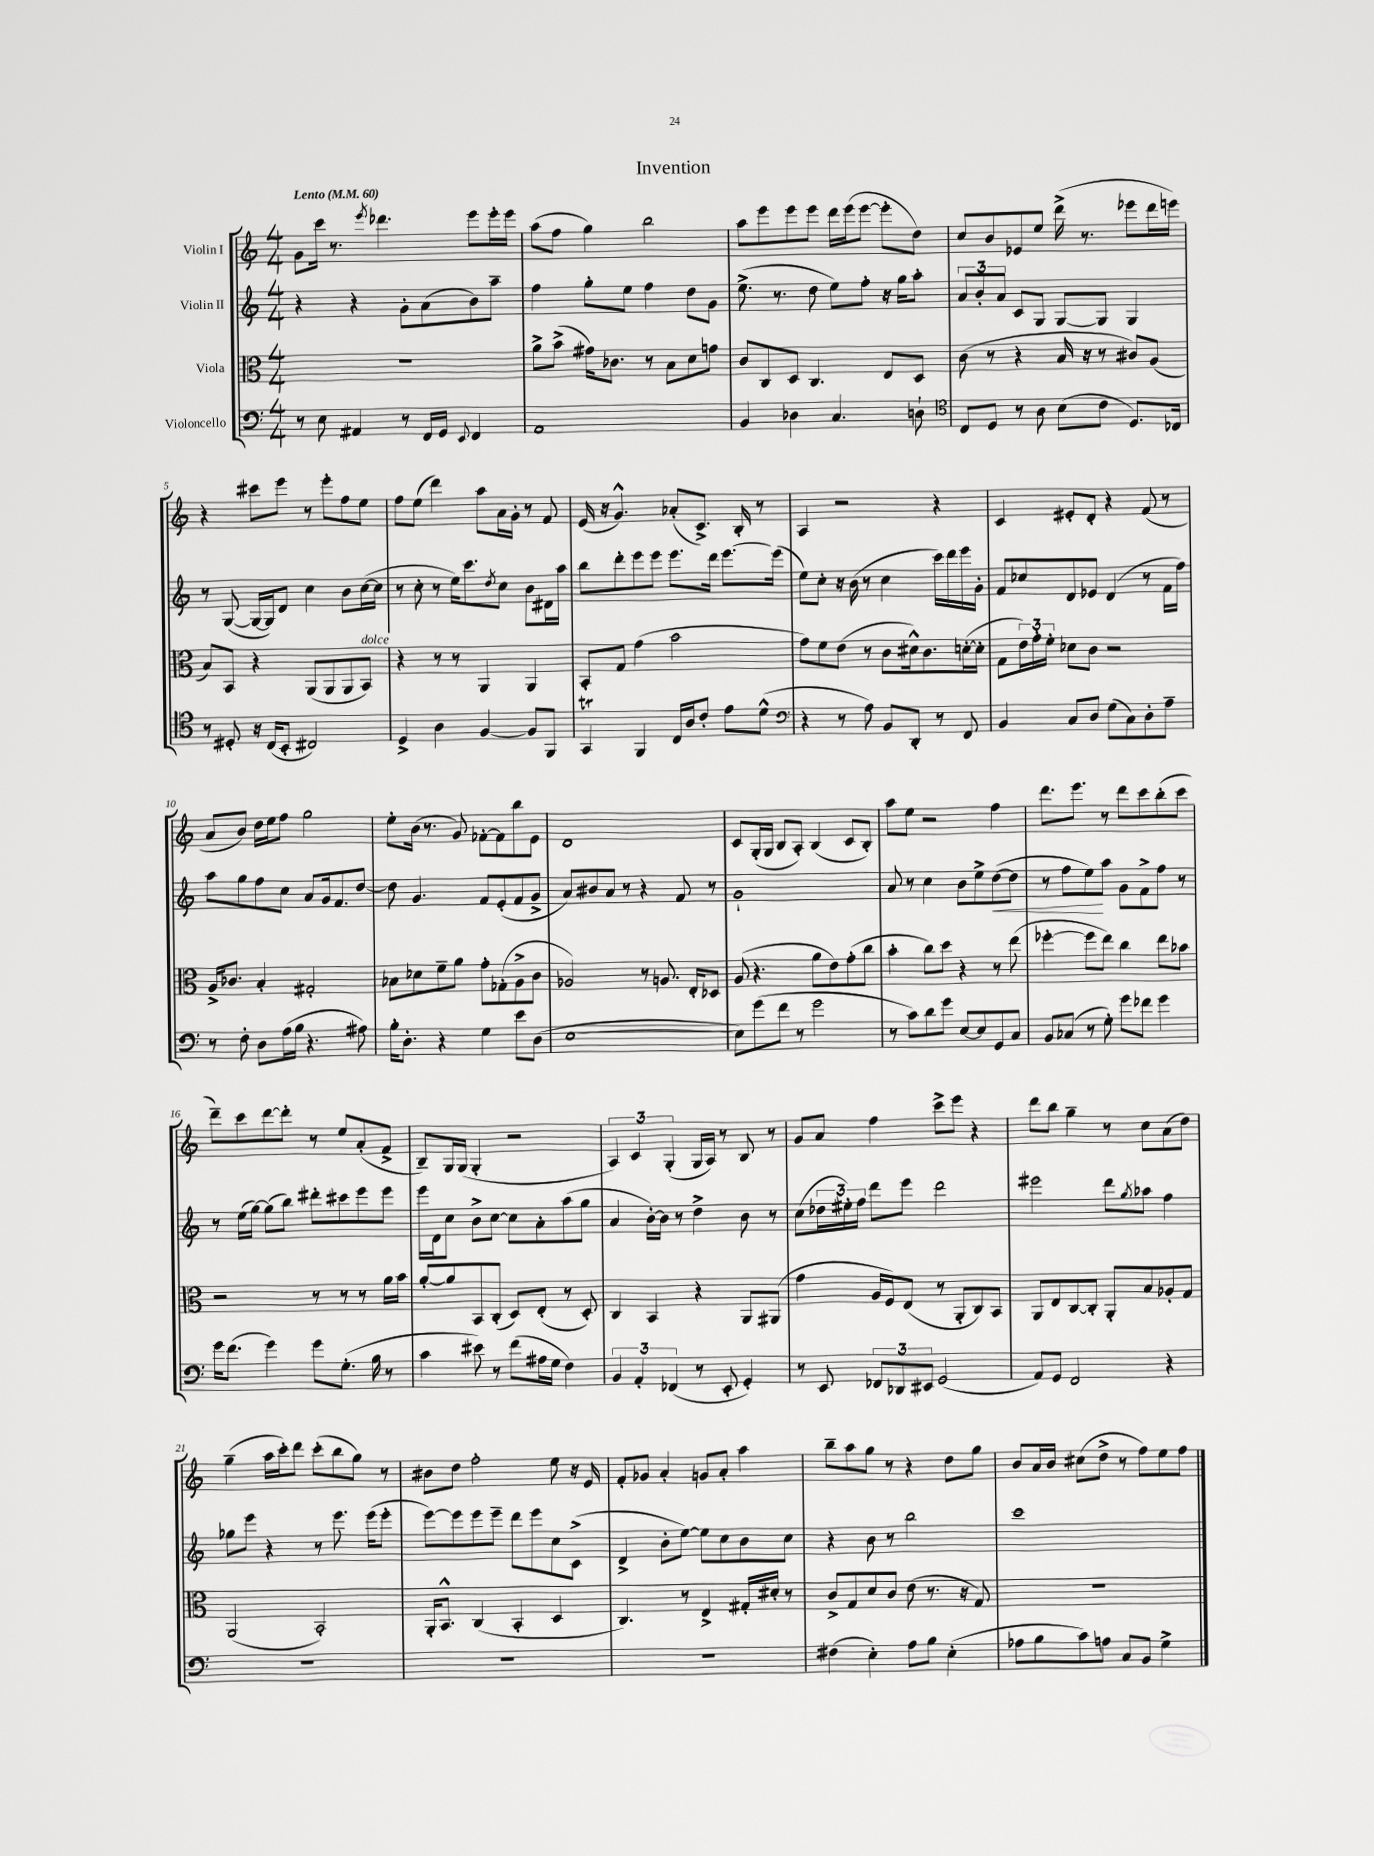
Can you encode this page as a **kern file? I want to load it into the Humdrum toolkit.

**kern	**kern	**kern	**dynam	**kern
*part4	*part3	*part2	*part2	*part1
*staff4	*staff3	*staff2	*staff2	*staff1
*I"Violoncello	*I"Viola	*I"Violin II	*	*I"Violin I
*clefF4	*clefC3	*clefG2	*	*clefG2
*k[]	*k[]	*k[]	*	*k[]
*M4/4	*M4/4	*M4/4	*	*M4/4
*MM60	*MM60	*MM60	*	*MM60
=1	=1	=1	=1	=1
!	!	!	!	!LO:TX:a:B:t=Lento
8r	1r	4r	.	8g\L
8E\	.	.	.	16ccc\Jk
.	.	.	.	8.r
4AA#X/	.	4r	.	.
.	.	.	.	8qeee/
.	.	.	.	4.ddd-X\
8r	.	8g'\L	.	.
16FF/LL	.	(8a\	.	.
16GG/JJ	.	.	.	.
8qqEE/	.	.	.	.
4FF/	.	8b\)	.	8eee\L
.	.	8aa~\J	.	16eee'\L
.	.	.	.	16eee\JJ
=2	=2	=2	=2	=2
1AA	8a^\L	4ff\	.	(8aa\L
.	(8b^\J	.	.	8ff\J
.	16g#X\KL)	8gg'\L	.	4gg\)
.	8.c-X\J	.	.	.
.	.	8ee\J	.	.
.	8r	4ff\	.	2bb\
.	8B\L	.	.	.
.	8d\	8dd\L	.	.
.	8gn\J	8g\J	.	.
=3	=3	=3	=3	=3
4BB/	8c/L	(8.ee^\	.	8aa\L
.	8C/	.	.	8eee\
.	.	8.r	.	.
4D-X\	8D/J	.	.	8eee\
.	4.C/	8dd\	.	8eee\J
4.C/	.	8ee\L)	.	16ddd\LL
.	.	.	.	(16eee\J
.	.	8ff'\J	.	[8eee\J
.	8E/L	16r	.	8eee'\L]
.	.	16gg\KL	.	.
8Dn`\	8D/J	8aa'\J	.	8dd\J)
=4	=4	=4	=4	=4
*clefC4	*	*	*	*
8C/L	(8c\	12a/L	.	8cc/L
.	.	12b'/	.	.
8D/J	8r	.	.	8b/
.	.	12a/J	.	.
8r	4r	8c/L	.	8e-X/
8A\	.	8G/J	.	8ee/J
(8B\L	16B/	[8G/L	.	(16ddd^\
.	16r	.	.	8.r
8c\J	8r	8G/J]	.	.
8.D/L)	8c#X/L)	4G/	.	8eee-X\L
.	(8A/J	.	.	16ddd\L
16C-X/Jk	.	.	.	16eeen\JJ)
!!LO:LB:g=z
=5	=5	=5	=5	=5
8r	8B/L)	8r	.	4r
8D#X'/	8BB/J	([8G/	.	.
16r	4r	16G/LL_	.	8ccc#X\L
(16C/KL	.	16G/J])	.	.
8BB'/J	.	8d/J	.	8eee\J
2C#X/)	(8AA/L	4cc\	.	8r
.	8AA/	.	.	8eee'\L
.	8AA/	8b\L	.	8ff\
!	!LO:TX:a:i:t=dolce	!	!	!
.	8BB/J)	([16cc\L	.	8ee\J
.	.	16cc\JJ]	.	.
=6	=6	=6	=6	=6
4D^/	4r	8r	.	8ff\L
.	.	8cc'\	.	(8ee\J
4A\	8r	8r	.	4ddd\)
.	8r	16ee\KL)	.	.
.	.	8.ccc\	.	.
[4F/	4AA/	.	.	8aa\L
.	.	8qdd/	.	.
.	.	8cc\J	.	16a\L
.	.	.	.	16g'\JJ
8F/L]	4AA/	8b\L	.	8r
8FF/J	.	16d#X\L	.	8f/
.	.	16aa\JJ	.	.
=7	=7	=7	=7	=7
4GGT/	8BB'/L	8bb\L	.	(16e/
.	.	.	.	16r
.	8G/J	8ddd'\	.	4.g^^/)
4FF/	(4g\	8eee\	.	.
.	.	8eee\J	.	.
16C/LL	2b\	8.eee\L	.	(8a-X'/L
16A/J	.	.	.	.
8c'/J	.	.	.	8.c^/J)
.	.	16ddd\Jk	.	.
8e\L	.	[8.eee\L	.	.
.	.	.	.	16B'/
(8d^^\J	.	.	.	8r
.	.	(16eee\Jk]	.	.
=8	=8	=8	=8	=8
*clefF4	*	*	*	*
4r	8g\L)	8ee\L)	.	4A/
.	8f\	8cc'\J	.	.
8r	(8e\J	16r	.	2r
.	.	(16b\	.	.
8A\)	8r	8r	.	.
8BB/L	8c\L	4cc\	.	.
8DD'/J	16d#X^^\k)	.	.	.
.	8.c\	.	.	.
8r	.	16ccc\LL)	.	4r
.	.	16ddd\	.	.
8FF/	([16dn'\L	16eee\	.	.
.	16d'\JJ]	16g'\JJ	.	.
=9	=9	=9	=9	=9
4BB/	8G\L	8f/L	.	4c/
.	24e\L)	8cc-X/	.	.
.	24g'\	.	.	.
.	24f'\JJ	.	.	.
8C/L	8d-X\L	8d/	.	8e#X'/L
8D/J	8c\J	8e-X/J	.	8d'/J
(8G\L	2r	(4d/	.	4r
8C\)	.	.	.	.
8D'\	.	8r	.	(8f/
8A~\J	.	16f\LL	.	8r
.	.	16ff\JJ)	.	.
!!LO:LB:g=z
=10	=10	=10	=10	=10
8r	16A^/KL	8aa\L	.	8a/L
.	8.c-X/J	.	.	.
8F'\	.	8gg\	.	8b/J)
8D\L	4B'/	8ff\	.	16dd\LL
.	.	.	.	16ee\J
(16A\L	.	8cc\J	.	8ff\J
16B\JJ	.	.	.	.
4.r	2G#X'/	8a/L	.	2gg\
.	.	16g/k	.	.
.	.	8.f/	.	.
8A#X\)	.	[8dd/J	.	.
=11	=11	=11	=11	=11
16B'\KL	8B-X\L	8dd\]	.	8ee'\L
8.D'\J	.	.	.	.
.	8d-X\	4.g/	.	(16b\Jk
.	.	.	.	8.r
4r	8f~\	.	.	.
.	8a\J	.	.	8g/)
4G\	8g'\L	8f/L	.	[8f-X'\L
.	(8G-X'\	(8e'/	.	8f-\]
8e\L	8A^\	8f/	.	8bb\
(8D\J	8c\J	8g^/J	.	8e\J
=12	=12	=12	=12	=12
[1E	2A-X/)	8a/L)	.	1d
.	.	8b#X/	.	.
.	.	8a/J	.	.
.	.	8r	.	.
.	8r	4r	.	.
.	8.An/	.	.	.
.	.	8f/	.	.
.	16E'/KL	.	.	.
.	8D-X/J	8r	.	.
=13	=13	=13	=13	=13
8E\L])	(8A/	1g`	.	8c/L
(8g\	4.r	.	.	(16G'/L
.	.	.	.	16G/JJ
8f\J	.	.	.	8B/L
8r	.	.	.	8A'/J)
2g\	8a\L	.	.	(4B/
.	8e\)	.	.	.
.	(8g'\	.	.	8c/L
.	8cc\J	.	.	8B'/J)
=14	=14	=14	=14	=14
8r	4b'\	8a/	.	8aa\L
8c\L)	.	8r	.	8ee\J
8d\	8cc\L)	4cc\	.	2r
8g\J	8dd\J	.	.	.
[8E/L	4r	8b\L	.	.
8E/]	.	8ee^\	.	.
!	!	!	!LO:HP:b	!
8GG/	8r	([8dd\	<	4ff\
8C/J	(8ee\	8dd\J]	.	.
=15	=15	=15	=15	=15
8BB/L	[4ff-X'\	8r	.	8.ddd\L
(8C-X/J	.	8ff\L	.	.
.	.	.	.	8.eee\J
8r	8ff-\L]	8ee\)	.	.
8G'\)	8ee\J)	8aa\J	[	8r
8g\L	4cc\	8g\L	.	8ddd\L
8f-X\J	.	8f^\	.	8ccc\
4g\	8ee\L	8ff\J	.	(8bb'\
.	8b-X\J	8r	.	8ccc\J
!!LO:LB:g=z
=16	=16	=16	=16	=16
16g\KL	2r	8r	.	8ddd~\L)
(8.f\J	.	.	.	.
.	.	(16ee\LL	.	8ccc\
.	.	[16gg\JJ)	.	.
4g\)	.	(8gg\L]	.	[8ddd\
.	.	8bb\J)	.	8ddd'\J]
8g\L	8r	8ddd#X'\L	.	8r
(8.G'\J	8r	8ccc#X\	.	8ee/L
.	8r	8eee\	.	(8a'/
16B\	.	.	.	.
8r	16a\LL	8eee\J	.	8f^/J
.	16b\JJ	.	.	.
=17	=17	=17	=17	=17
4c\	[8a'/L	16eee\LL	.	8B~/L)
.	.	16d\J	.	.
.	8a/]	8cc\J	.	16G/L
.	.	.	.	(16G/JJ
8e#X\)	8BB/	8b^\L	.	4G'/
8r	(8C'/J	[8cc\J	.	.
(8f\L	8D/L)	8cc\L]	.	2r
16A#X\L	(8E'/J	8a'\	.	.
16G\JJ	.	.	.	.
4F\)	8r	(8aa\	.	.
.	8D'/)	8gg\J	.	.
=18	=18	=18	=18	=18
6BB/	4C/	4a/	.	6A/)
6AA'/	.	.	.	6c/
.	4BB/	[16b'\LL)	.	.
.	.	16b\JJ]	.	.
(6FF-X/	.	.	.	(6G'/
.	.	8r	.	.
8r	4r	4dd^\	.	16G/LL
.	.	.	.	16A/JJ)
8EE'/	.	.	.	8r
4GG'/)	8AA/L	8b\	.	8B/
.	(8AA#X/J	8r	.	8r
=19	=19	=19	=19	=19
8r	4g\	(8cc\L	.	8g/L
8EE/	.	24dd-X\L	.	8a/J
.	.	24ee#X'\)	.	.
.	.	24ff\JJ	.	.
12FF-X/L	16A/LL	8ddd\L	.	4ff\
.	16F/J)	.	.	.
12DD-X/	.	.	.	.
.	(8E/J	8eee\J	.	.
12EE#X/J	.	.	.	.
(2GG/	8r	2ddd\	.	8ccc^\L
.	8AA'/L	.	.	8eee\J
.	8C/)	.	.	4r
.	8BB/J	.	.	.
=20	=20	=20	=20	=20
8AA/L)	8AA/L	2eee#X\	.	8ddd\L
8GG/J	8E/	.	.	8bb\J
2FF/	[8C/	.	.	4gg~\
.	8C'/J]	.	.	.
.	8AA'/L	8ddd\L	.	8r
.	.	8qgg/	.	.
.	8B/	8aa-X\J	.	8cc\L
4r	8A-X'/	4ff\	.	(8a\
.	8G/J	.	.	8dd\J)
!!LO:LB:g=z
=21	=21	=21	=21	=21
1r	(2AA/	8gg-X\L	.	(4gg~\
.	.	8eee\J	.	.
.	.	4r	.	16aa\LL
.	.	.	.	16ccc'\J)
.	.	.	.	8ddd\J
.	2BB'/)	8r	.	(8ccc'\L
.	.	8.eee\	.	8bb\
.	.	.	.	8gg\J)
.	.	(16eee\KL	.	.
.	.	8eee'\J	.	8r
=22	=22	=22	=22	=22
1r	16AA'/KL	[8eee\L)	.	8b#X\L
.	8.BB^^/J	.	.	.
.	.	8eee\]	.	8dd\J
.	(4C/	8eee\	.	2ff'\
.	.	8eee~\J	.	.
.	4BB'/	8ddd\L	.	.
.	.	8eee\	.	.
.	4D/	8cc\	.	8ee\
.	.	(8c^\J	.	16r
.	.	.	.	16e/
=23	=23	=23	=23	=23
1r	4.C/)	4d^/	.	8f'/L
.	.	.	.	8g-X/J
.	.	8b'\L	.	4a'/
.	8r	[8ee\J)	.	.
.	4E^/	8ee\L]	.	8gn/L
.	.	8cc\	.	8a'/J
.	16G#X'/LL	8b\	.	4aa\
.	16d#X'/JJ	.	.	.
.	8r	8cc\J	.	.
=24	=24	=24	=24	=24
(4F#X\	8c^/L	4r	.	8bb~\L
.	8G/	.	.	8aa\
4E'\)	8d/	8b\	.	8gg\J
.	8c/J	8r	.	8r
8A\L	(8e\	2bb\	.	4r
8B\J	8.r	.	.	.
(4E'\	.	.	.	8dd\L
.	16r	.	.	.
.	8G/)	.	.	8gg\J
=25	=25	=25	=25	=25
8A-X\L	1r	1ccc	.	8b/L
8B\	.	.	.	16a/L
.	.	.	.	16b/JJ
8c\)	.	.	.	(8cc#X\L
8An\J	.	.	.	8dd^\J
8C/L	.	.	.	8r
8BB/J	.	.	.	8ff\L)
4G^\	.	.	.	8ee\
.	.	.	.	8ff\J
==	==	==	==	==
*-	*-	*-	*-	*-
